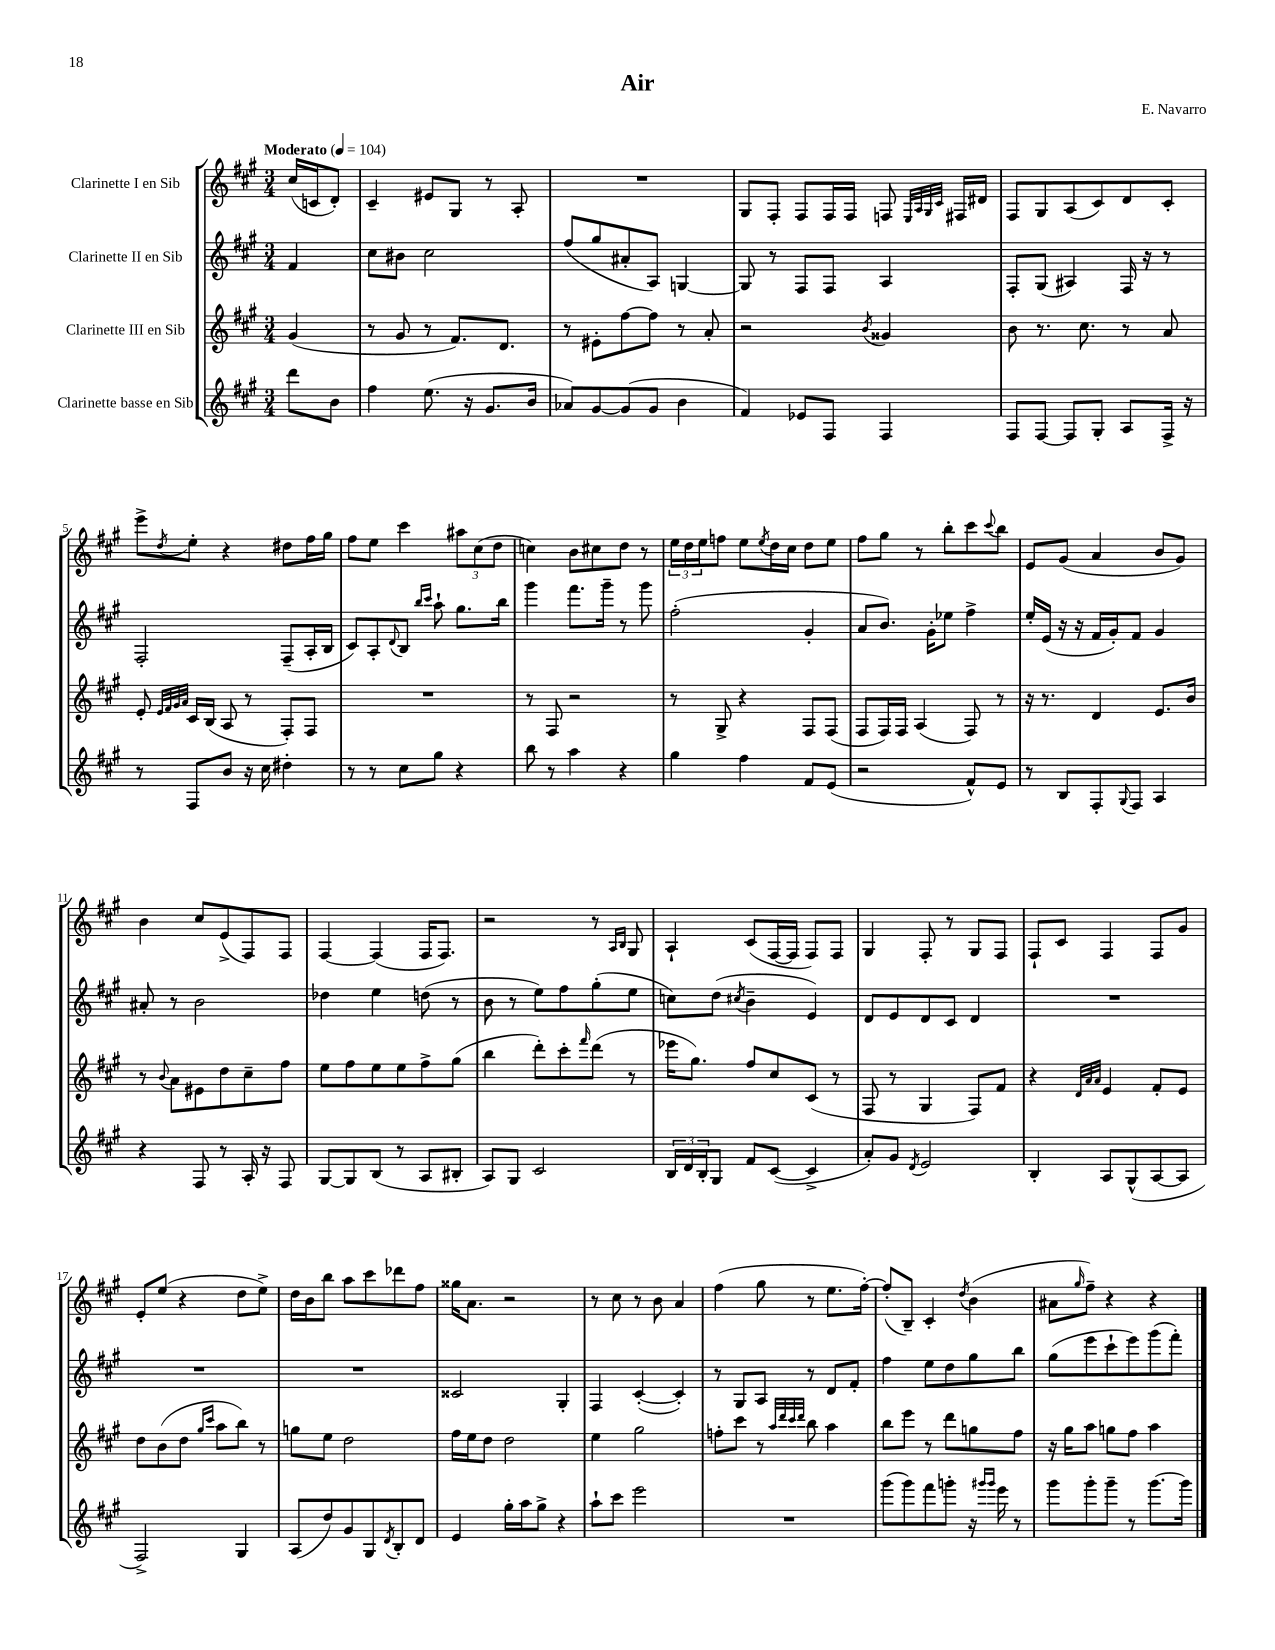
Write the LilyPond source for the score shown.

\header { title = "Air" composer = "E. Navarro" }
<<
\new StaffGroup <<
\new Staff = "s0" \with { instrumentName = "Clarinette I en Sib" } {
    \clef treble \key a \major \numericTimeSignature \time 3/4 \partial 4 \tempo "Moderato" 4 = 104
    cis''16( c'16 d'8-.) |
    cis'4-- eis'8 gis8 r8 a8-. |
    R2. |
    gis8 fis8-. fis8 fis16 fis16 f8 \grace { e32 a32 gis32 cis'32 } fis16 dis'16 |
    fis8 gis8 a8( cis'8) d'8 cis'8-. |
    e'''8-> \acciaccatura { d''8 } e''8-. r4 dis''8 fis''16 gis''16 |
    fis''8 e''8 cis'''4 \tuplet 3/2 { ais''8 cis''8( d''8 } |
    c''4) b'8 cis''8 d''8 r8 |
    \tuplet 3/2 { e''16 d''16 e''16 } f''8 e''8 \acciaccatura { e''8 } d''16 cis''16 d''8 e''8 |
    fis''8 gis''8 r8 b''8-. cis'''8 \appoggiatura { cis'''8 } b''8 |
    e'8 gis'8( a'4 b'8 gis'8) |
    b'4 cis''8 e'8->( fis8) fis8 |
    fis4~ fis4( fis16 fis8.) |
    r2 r8 \grace { a16 b16 } gis8 |
    a4-! cis'8( fis16~ fis16 fis8) fis8 |
    gis4 fis8-. r8 gis8 fis8 |
    fis8-! cis'8 fis4 fis8 gis'8 |
    e'8-. e''8( r4 d''8 e''8->) |
    d''16 b'16 b''8 a''8 cis'''8 des'''8 fis''8 |
    gisis''16 a'8. r2 |
    r8 cis''8 r8 b'8 a'4 |
    fis''4( gis''8 r8 e''8. fis''16~-.) |
    fis''8-.( b8--) cis'4-. \acciaccatura { d''8 } b'4( |
    ais'8 \grace { gis''16 } fis''8--) r4 r4 \bar "|." |
}
\new Staff = "s1" \with { instrumentName = "Clarinette II en Sib" } {
    \clef treble \key a \major \numericTimeSignature \time 3/4 \partial 4
    fis'4 |
    cis''8 bis'8 cis''2 |
    fis''8( gis''8 ais'8-. a8) g4~ |
    g8 r8 fis8 fis8 a4 |
    fis8-. gis8( ais4) fis16 r16 r8 |
    fis2-. fis8--( a16-. b16 |
    cis'8) a8-. \appoggiatura { d'8 } b8 \grace { b''16 cis'''16 } a''8-! gis''8. b''16 |
    gis'''4 fis'''8. gis'''16-- r8 gis'''8 |
    fis''2-.( gis'4-. |
    a'8 b'8.) gis'16-. ees''8 fis''4-> |
    e''16-. e'16( r16 r16 fis'16 gis'16-.) fis'8 gis'4 |
    ais'8-. r8 b'2 |
    des''4 e''4 d''8( r8 |
    b'8 r8 e''8) fis''8 gis''8-.( e''8 |
    c''8) d''8( \acciaccatura { cis''8 } b'4-- e'4) |
    d'8 e'8 d'8 cis'8 d'4 |
    R2. |
    R2. |
    R2. |
    cisis'2 gis4-. |
    fis4 cis'4~-.( cis'4-.) |
    r8 gis8 a8 r8 d'8 fis'8-. |
    fis''4 e''8 d''8 gis''8 b''8 |
    gis''8( e'''8 cis'''8-! e'''8) gis'''8( fis'''8-.) \bar "|." |
}
\new Staff = "s2" \with { instrumentName = "Clarinette III en Sib" } {
    \clef treble \key a \major \numericTimeSignature \time 3/4 \partial 4
    gis'4( |
    r8 gis'8 r8 fis'8.) d'8. |
    r8 eis'8-. fis''8~ fis''8 r8 a'8-. |
    r2 \acciaccatura { b'8 } gisis'4 |
    b'8 r8. cis''8. r8 a'8 |
    e'8-. \grace { e'32 fis'32 gis'32 a'32 } cis'16 b16( a8 r8 fis8-.) fis8 |
    R2. |
    r8 fis8 r2 |
    r8 gis8-> r4 fis8 fis8( |
    fis8 fis16) fis16 a4( fis8) r8 |
    r16 r8. d'4 e'8. b'16 |
    r8 \appoggiatura { b'8 } a'8 eis'8 d''8 cis''8-- fis''8 |
    e''8 fis''8 e''8 e''8 fis''8-> gis''8( |
    b''4 d'''8-.) cis'''8-. \grace { fis'''16 } d'''8( r8 |
    ees'''16 gis''8.) fis''8 cis''8 cis'8( r8 |
    fis8 r8 gis4 fis8) fis'8 |
    r4 \grace { d'32 a'32 a'32 } e'4 fis'8-. e'8 |
    d''8 b'8( d''8 \grace { gis''16 cis'''16 } a''8 b''8) r8 |
    g''8 e''8 d''2 |
    fis''16 e''16 d''8 d''2 |
    e''4 gis''2 |
    f''8-. cis'''8 r8 \grace { a''32 d'''32 cis'''32 d'''32 } b''8 a''4 |
    b''8 e'''8 r8 d'''8 g''8 fis''8 |
    r16 gis''16 a''8 g''8 fis''8 a''4 \bar "|." |
}
\new Staff = "s3" \with { instrumentName = "Clarinette basse en Sib" } {
    \clef treble \key a \major \numericTimeSignature \time 3/4 \partial 4
    d'''8 b'8 |
    fis''4 e''8.( r16 gis'8. b'16 |
    aes'8) gis'8~ gis'8( gis'8 b'4 |
    fis'4) ees'8 fis8 fis4 |
    fis8 fis8~ fis8 gis8-. a8 fis16-> r16 |
    r8 fis8 b'8 r16 cis''16 dis''4-. |
    r8 r8 cis''8 gis''8 r4 |
    b''8 r8 a''4 r4 |
    gis''4 fis''4 fis'8 e'8( |
    r2 fis'8-^) e'8 |
    r8 b8 fis8-. \appoggiatura { gis8 } fis8 a4 |
    r4 fis8 r8 a16-. r16 fis8 |
    gis8~ gis8 b8( r8 a8 bis8-. |
    a8) gis8 cis'2 |
    \tuplet 3/2 { b16 d'16 b16-. } gis8 fis'8 cis'8~( cis'4-> |
    a'8-.) gis'8 \acciaccatura { d'8 } e'2 |
    b4-. a8 gis8-^( a8~ a8 |
    fis2->) gis4 |
    a8( d''8) gis'8 gis8 \acciaccatura { d'8 } b8-. d'8 |
    e'4 gis''16-. a''16 gis''8-> r4 |
    a''8-! cis'''8 e'''2 |
    R2. |
    gis'''8( gis'''8) fis'''8 g'''8-. r16 \grace { gis'''16 gis'''16 } e'''16 r8 |
    gis'''8 gis'''8-. gis'''8-- r8 gis'''8.~ gis'''16 \bar "|." |
}
>>
>>
